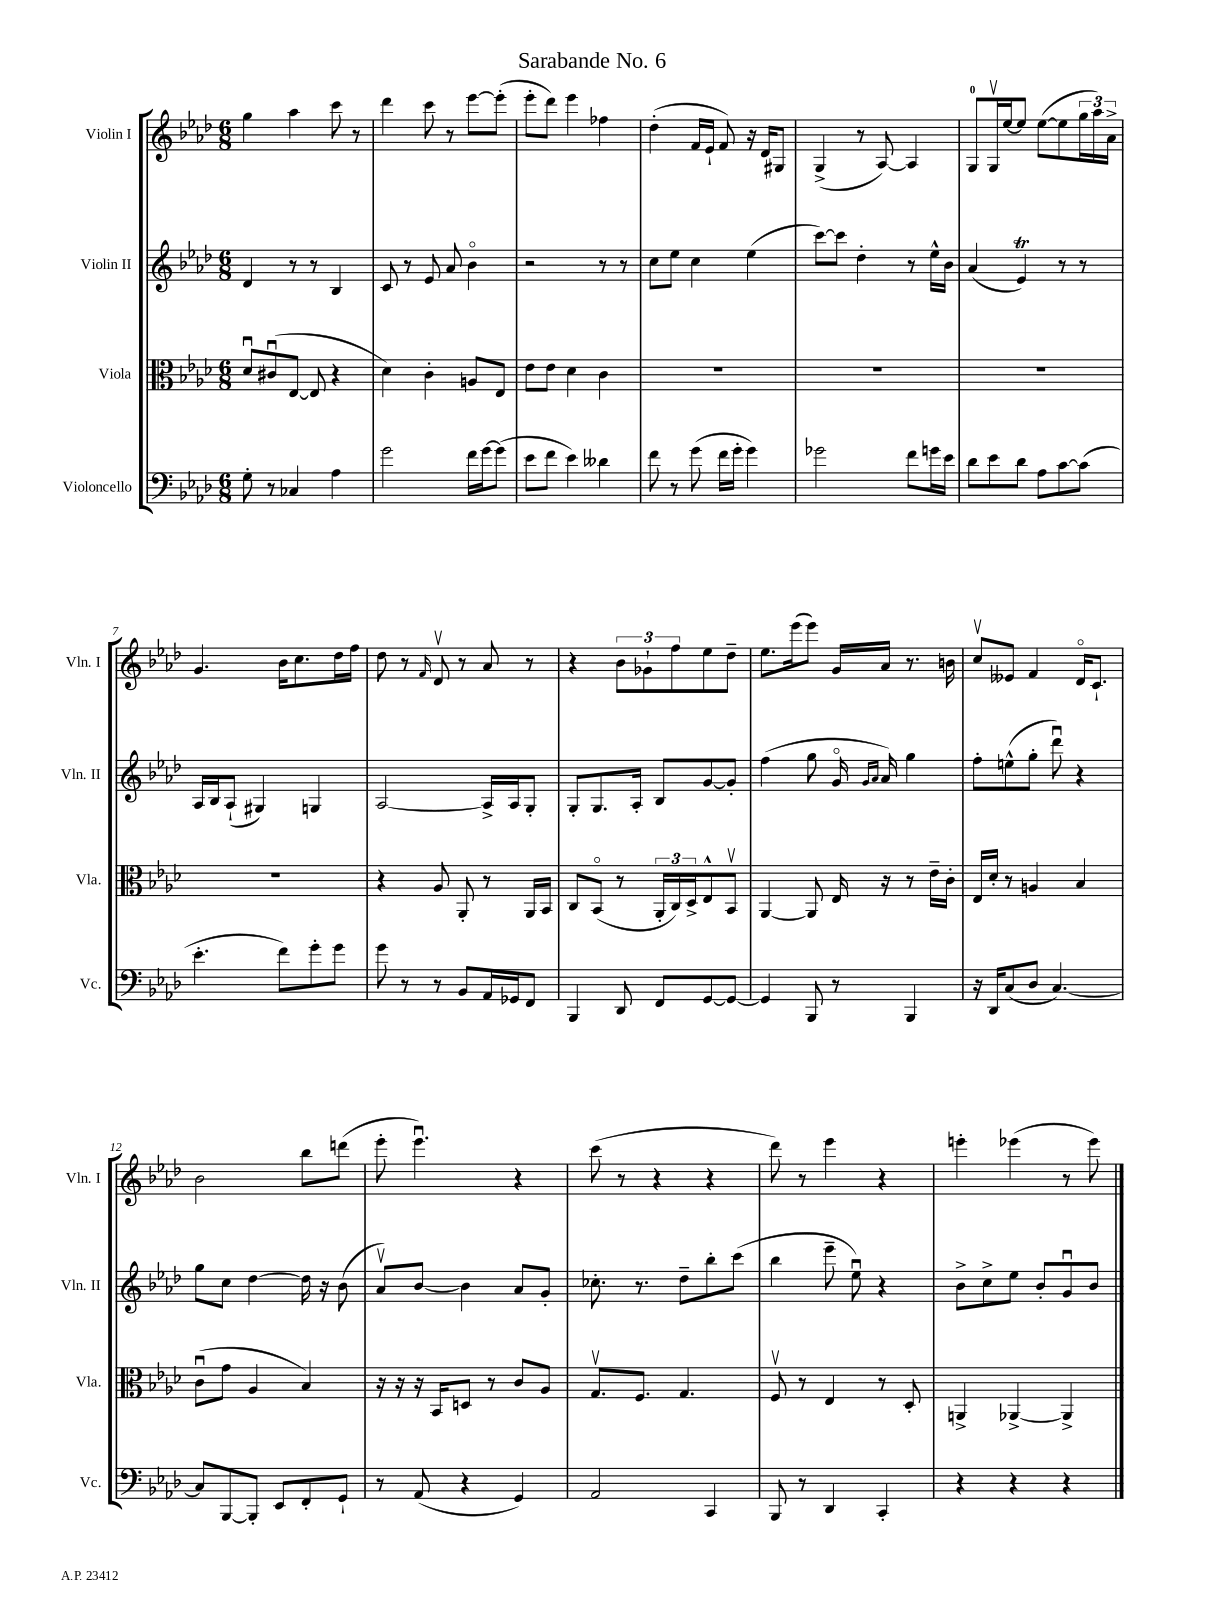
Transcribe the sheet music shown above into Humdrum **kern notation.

**kern	**kern	**kern	**kern
*part4	*part3	*part2	*part1
*staff4	*staff3	*staff2	*staff1
*I"Violoncello	*I"Viola	*I"Violin II	*I"Violin I
*I'Vc.	*I'Vla.	*I'Vln. II	*I'Vln. I
*clefF4	*clefC3	*clefG2	*clefG2
*k[b-e-a-d-]	*k[b-e-a-d-]	*k[b-e-a-d-]	*k[b-e-a-d-]
*M6/8	*M6/8	*M6/8	*M6/8
=1	=1	=1	=1
8G'\	8d-u/L	4d-/	4gg\
8r	(8c#Xu/	.	.
4C-X/	[8E-/J	8r	4aa-\
.	8E-/]	8r	.
4A-\	4r	4B-/	8ccc\
.	.	.	8r
=2	=2	=2	=2
2g\	4d-\)	8c/	4ddd-\
.	.	8r	.
.	4c'\	8e-/	8ccc\
.	.	8a-/	8r
16f\LL	8An/L	4b-\	[8eee-\L
[16g\J	.	.	.
(8g\J]	8E-/J	.	(8eee-'\J]
=3	=3	=3	=3
8e-\L	8e-\L	2r	8eee-'\L
8f\J	8e-\J	.	8ddd-\J)
4e-\)	4d-\	.	4eee-\
4d--X\	4c\	8r	4ff-X\
.	.	8r	.
=4	=4	=4	=4
8f\	2.r	8cc\L	(4dd-'\
8r	.	8ee-\J	.
(8g\	.	4cc\	16f/LL
.	.	.	16e-`/JJ
16f\LL	.	.	8f/)
16g'\JJ	.	.	.
4g\)	.	(4ee-\	16r
.	.	.	16d-/KL
.	.	.	8G#X/J
=5	=5	=5	=5
2g-X\	2.r	[8ccc\L)	(4G^/
.	.	8ccc\J]	.
.	.	4dd-'\	8r
.	.	.	[8A-/)
8f\L	.	8r	4A-/]
16gn\L	.	16ee-^^\LL	.
16e-\JJ	.	16b-\JJ	.
=6	=6	=6	=6
8d-\L	2.r	(4a-/	8G/L
8e-\	.	.	16Gv/L
.	.	.	[16ee-/J
8d-\J	.	4e-T/)	8ee-/J]
8A-\L	.	.	([8ee-\L
[8c\	.	8r	8ee-\]
(8c\J]	.	8r	24gg\L
.	.	.	24aa-\)
.	.	.	24a-^\JJ
!!LO:LB:g=z
=7	=7	=7	=7
4.e-'\	2.r	16A-/LL	4.g/
.	.	16B-/J	.
.	.	(8A-`/J	.
.	.	4G#X/)	.
8f\L)	.	.	16b-\KL
.	.	.	8.cc\
8g'\	.	4Gn/	.
8g\J	.	.	16dd-\L
.	.	.	16ff\JJ
=8	=8	=8	=8
8g\	4r	[2A-/	8dd-\
8r	.	.	8r
.	.	.	16qqf/
8r	8A-/	.	8d-v/
8BB-/L	8AA-'/	.	8r
16AA-/L	8r	16A-^/LL]	8a-/
16GG-X/J	.	16A-/J	.
8FF/J	16AA-/LL	8G'/J	8r
.	16BB-/JJ	.	.
=9	=9	=9	=9
4BBB-/	8C/L	8G'/L	4r
.	(8BB-/J	8.G/	.
8DD-/	8r	.	12b-\L
.	.	16A-'/Jk	.
.	.	.	12g-X`\
8FF/L	24AA-'/LL	8B-/L	.
.	24C/)	.	12ff\
.	24D-^/J	.	.
[8GG/	8E-^^/	[8g/	8ee-\
8GG/J_	8BB-v/J	8g'/J]	8dd-~\J
=10	=10	=10	=10
4GG/]	[4AA-/	(4ff\	8.ee-\L
.	.	.	(16eee-\k
8BBB-/	8AA-/]	8gg\	8eee-\J)
8r	16E-/	16g/	16g/LL
.	.	16qqg/LL	.
.	.	16qqa-/JJ	.
.	16r	16a-/)	16a-/JJ
4BBB-/	8r	4gg\	8.r
.	16e-~\LL	.	.
.	16c'\JJ	.	16bn\
=11	=11	=11	=11
16r	16E-/LL	8ff'\L	8ccv/L
16DD-/KL	16d-'/JJ	.	.
(8C/	8r	(8een^^\	8e--X/J
8D-/J	4An/	8gg'\J	4f/
[4.C/)	.	8ddd-u\)	.
.	4B-/	4r	16d-/KL
.	.	.	8.c`/J
!!LO:LB:g=z
=12	=12	=12	=12
8C/L]	(8cu\L	8gg\L	2b-\
[8BBB-/	8g\J	8cc\J	.
8BBB-'/J]	4A-/	[4dd-\	.
8EE-/L	.	.	.
8FF'/	4B-/)	16dd-\]	8bb-\L
.	.	16r	.
8GG`/J	.	(8b-\	(8dddn\J
=13	=13	=13	=13
8r	16r	8a-v/L)	8eee-'\
.	16r	.	.
(8AA-/	16r	[8b-/J	4.eee-u\)
.	16BB-/KL	.	.
4r	8Dn/J	4b-\]	.
.	8r	.	.
4GG/)	8c/L	8a-/L	4r
.	8A-/J	8g'/J	.
=14	=14	=14	=14
2AA-/	8.Gv/L	8.cc-X'\	(8ccc\
.	.	.	8r
.	8.F/J	8.r	.
.	.	.	4r
.	4.G/	8dd-~\L	.
4CC/	.	8bb-'\	4r
.	.	(8ccc\J	.
=15	=15	=15	=15
8BBB-/	8Fv/	4bb-\	8ddd-\)
8r	8r	.	8r
4DD-/	4E-/	8eee-~\	4eee-\
.	.	8ee-u\)	.
4CC'/	8r	4r	4r
.	8D-'/	.	.
=16	=16	=16	=16
4r	4AAn^/	8b-^\L	4eeen'\
.	.	8cc^\	.
4r	[4AA-X^/	8ee-\J	(4eee-X\
.	.	8b-'/L	.
4r	4AA-^/]	8gu/	8r
.	.	8b-/J	8eee-\)
==	==	==	==
*-	*-	*-	*-
